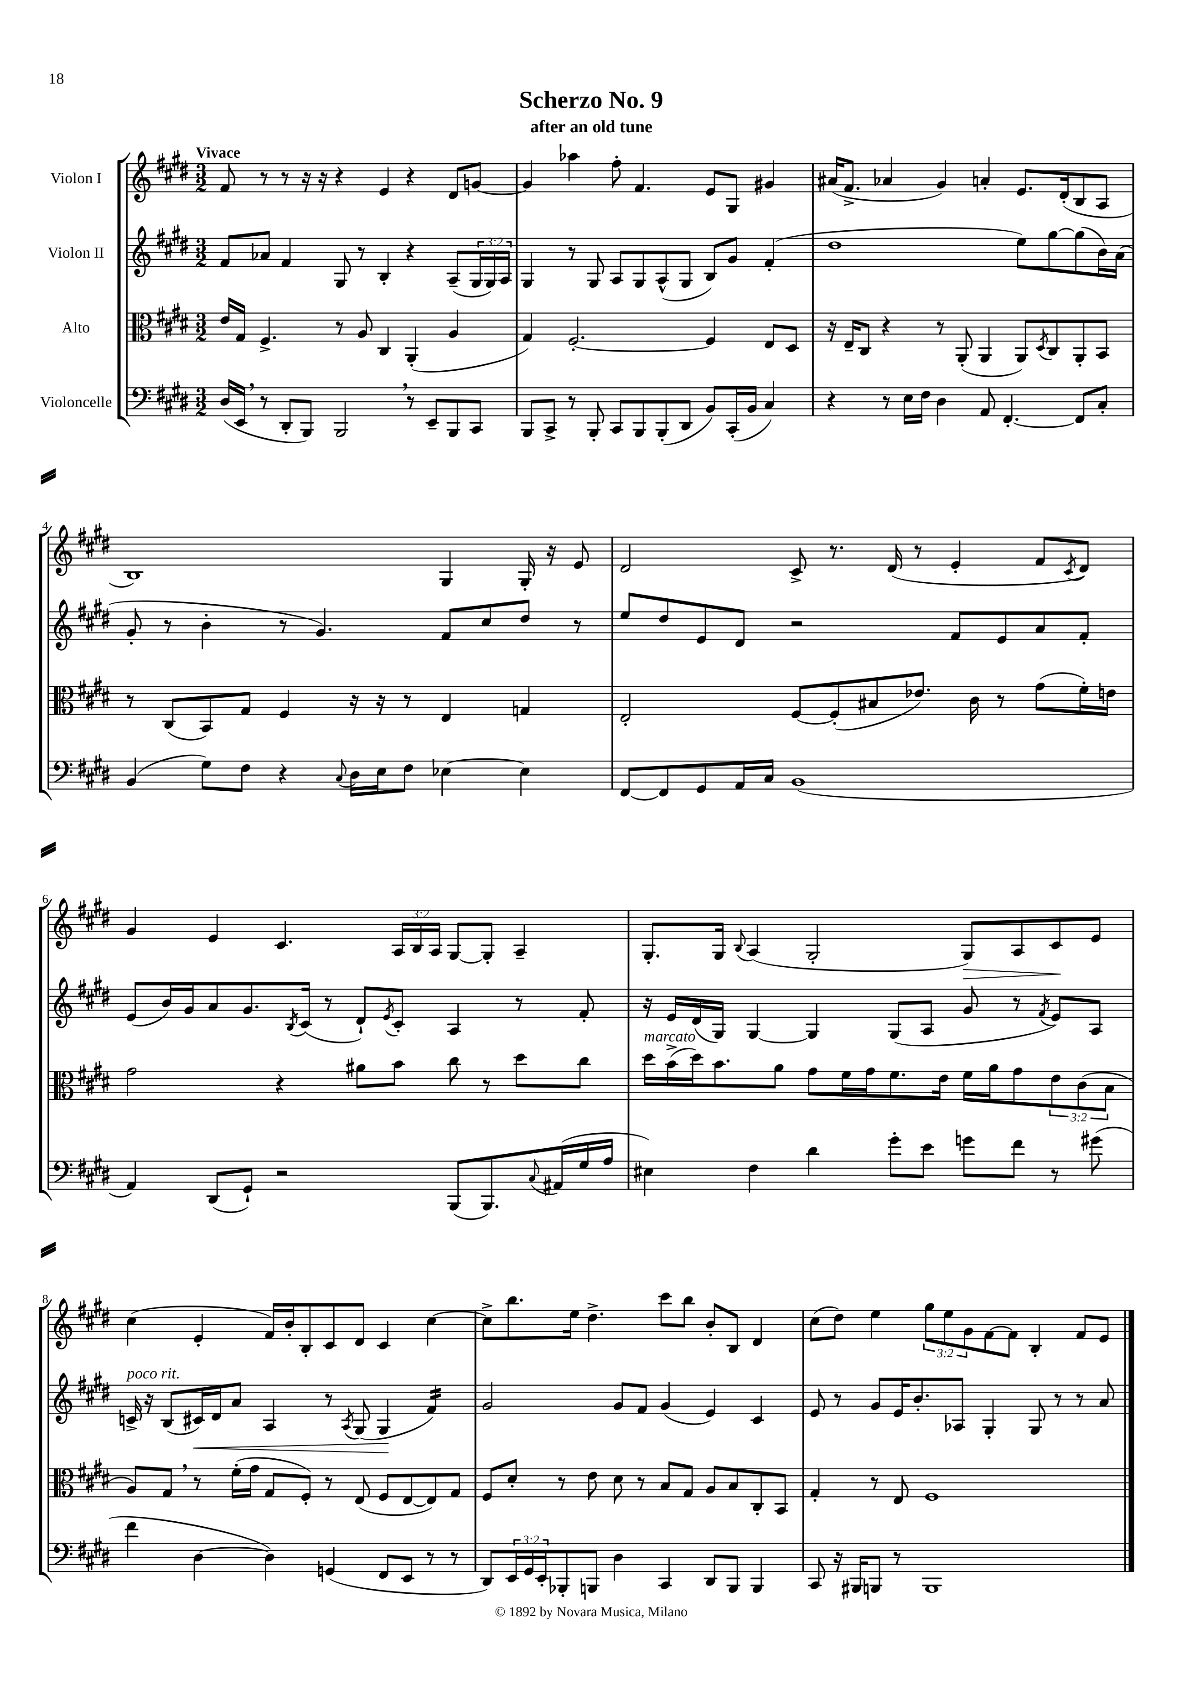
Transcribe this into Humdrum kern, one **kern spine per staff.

**kern	**kern	**kern	**kern
*staff4	*staff3	*staff2	*staff1
*clefF4	*clefC3	*clefG2	*clefG2
*k[f#c#g#d#]	*k[f#c#g#d#]	*k[f#c#g#d#]	*k[f#c#g#d#]
*M3/2	*M3/2	*M3/2	*M3/2
(16D#/LL	16e/LL	8f#/L	8f#/
16EE/JJ	16G#/JJ	.	.
8r	4.F#^/	8a-/J	8r
8DD#'/L	.	4f#/	8r
8BBB/J)	.	.	16r
.	.	.	16r
2BBB/	8r	8G#/	4r
.	8A/	8r	.
.	4C#/	4B'/	4e/
8r	(4AA'/	4r	4r
8EE~/L	.	.	.
8BBB/	4A/	(8A~/L	8d#/L
8CC#/J	.	24G#/L	[8g/J
.	.	24G#/)	.
.	.	24A/JJ	.
=	=	=	=
8BBB/L	4G#/)	4G#/	4g/]
8CC#^/J	.	.	.
8r	[2.F#'/	8r	4aa-\
8BBB'/	.	8G#/	.
8CC#/L	.	8A/L	8ff#'\
8BBB/	.	8G#/	4.f#/
(8BBB'/	.	(8A^^/	.
8DD#/J	.	8G#/J	.
8BB/L)	4F#/]	8B/L)	8e/L
(16CC#'/L	.	8g#/J	8G#/J
16BB/JJ	.	.	.
4C#/)	8E/L	(4f#'/	4g#/
.	8D#/J	.	.
=	=	=	=
4r	16r	1dd#	(16a#/LK
.	16E~/LK	.	8.f#^/J
.	8C#/J	.	.
8r	4r	.	4a-/
16E\LL	.	.	.
16F#\JJ	.	.	.
4D#\	8r	.	4g#/)
.	(8AA'/	.	.
8AA/	4AA/	.	4a'/
[4.FF#'/	.	.	.
.	8AA/L)	8ee\L)	8.e/L
.	8qD#/	.	.
.	8C#/	[8gg#\	.
.	.	.	(16d#'/k
8FF#/]L	8AA'/	(8gg#\]	8B/
8C#'/J	8BB/J	16b\L)	8A/J
.	.	(16a\JJ	.
=	=	=	=
(4BB/	8r	8g#'/	1B)
.	(8C#/L	8r	.
8G#\L)	8BB/)	4b'\	.
8F#\J	8G#/J	.	.
4r	4F#/	8r	.
.	.	4.g#/)	.
8qqC#/	.	.	.
16D#\LL	16r	.	.
16E\J	16r	.	.
8F#\J	8r	.	.
[4E-\	4E/	8f#/L	4G#/
.	.	8cc#/	.
4E-\]	4G/	8dd#/J	16G#'/
.	.	.	16r
.	.	8r	8e/
=	=	=	=
[8FF#/L	2E'/	8ee/L	2d#/
8FF#/]	.	8dd#/	.
8GG#/	.	8e/	.
16AA/L	.	8d#/J	.
16C#/JJ	.	.	.
(1BB	[8F#/L	2r	8c#^/
.	(8F#'/]	.	8.r
.	8B#/	.	.
.	.	.	(16d#/
.	8.e-/J)	.	8r
.	.	8f#/L	4e'/
.	16c#\	.	.
.	8r	8e/	.
.	(8g#\L	8a/	8f#/L
.	.	.	8qc#/
.	16f#'\L)	8f#'/J	8d#/J)
.	16e\JJ	.	.
=	=	=	=
4AA/)	2g#\	(8e/L	4g#/
.	.	16b/L)	.
.	.	16g#/J	.
(8DD#/L	.	8a/	4e/
8GG#`/J)	.	8.g#/	.
2r	4r	.	4.c#/
.	.	8qB/	.
.	.	(16c#/Jk	.
.	.	8r	.
.	8a#\L	8d#`/L)	.
.	.	8qe/	.
.	8b\J	8c#'/J	24A/LL
.	.	.	24B/
.	.	.	24A/JJ
(8BBB/L	8cc#\	4A/	[8G#/L
8.BBB/)	8r	.	8G#'/]J
.	8dd#\L	8r	4A~/
8qqC#/	.	.	.
(16AA#/L	.	.	.
16G#/	8cc#\J	8f#'/	.
16A/JJ	.	.	.
=	=	=	=
4E#\)	16dd#\LL	16r	8.G#'/L
.	(16b^\	16e/LL	.
.	16dd#\J)	(16d#/	.
.	8.b\	16G#/JJ)	16G#/Jk
.	.	.	8qqB/
4F#\	.	[4G#/	(4A/
.	8a\J	.	.
4d#\	8g#\L	4G#/]	2G#'/
.	16f#\L	.	.
.	16g#\J	.	.
8g#'\L	8.f#\	(8G#/L	.
8e\J	.	8A/J	.
.	16e\Jk	.	.
8g\L	16f#\LL	8g#/	8G#/L)
.	16a\J	.	.
8f#\J	8g#\	8r	8A/
.	.	8qf#/	.
8r	12e\	8e/L)	8c#/
.	(12c#\	.	.
(8g#\	.	8A/J	8e/J
.	12B\J	.	.
=	=	=	=
4f#\	8A/L)	16c^/	(4cc#\
.	.	16r	.
.	8G#/J	(8B/L	.
[4D#\	8r	16c#/L)	4e'/
.	.	16d#/J	.
.	(16f#'\LL	8a/J	.
.	16g#\JJ	.	.
4D#\])	8G#/L	4A/	16f#/LL)
.	.	.	16b'/J
.	8F#'/J)	.	8B'/
(4GG/	8r	8r	8c#/
.	.	8qA/	.
.	(8E/	(8G#/	8d#/J
8FF#/L	8F#/L	4G#/	4c#/
8EE/J	[8E/	.	.
8r	8E/])	4f#/)	[4cc#\
8r	8G#/J	.	.
=	=	=	=
8DD#/L)	8F#/L	2g#/	8cc#^\]L
24EE/L	8d#'/J	.	8.bb\
24GG#/	.	.	.
24EE'/J	.	.	.
8BBB-'/	8r	.	.
.	.	.	16ee\Jk
8BBB/J	8e\	.	4.dd#^\
4D#\	8d#\	8g#/L	.
.	8r	8f#/J	.
4CC#/	8B/L	(4g#/	8ccc#\L
.	8G#/J	.	8bb\J
8DD#/L	8A/L	4e/)	8b'/L
8BBB/J	8B/	.	8B/J
4BBB/	8C#'/	4c#/	4d#/
.	8BB/J	.	.
=	=	=	=
8CC#/	4G#'/	8e/	(8cc#\L
16r	.	8r	8dd#\J)
16BBB#/LK	.	.	.
8BBB/J	8r	8g#/L	4ee\
8r	8E/	16e/K	.
.	.	8.b'/	.
1BBB	1F#	.	12gg#\L
.	.	.	12ee\
.	.	8A-/J	.
.	.	.	12g#\
.	.	4G#'/	[8f#\
.	.	.	8f#\]J
.	.	8G#/	4B'/
.	.	8r	.
.	.	8r	8f#/L
.	.	8a/	8e/J
==	==	==	==
*-	*-	*-	*-
